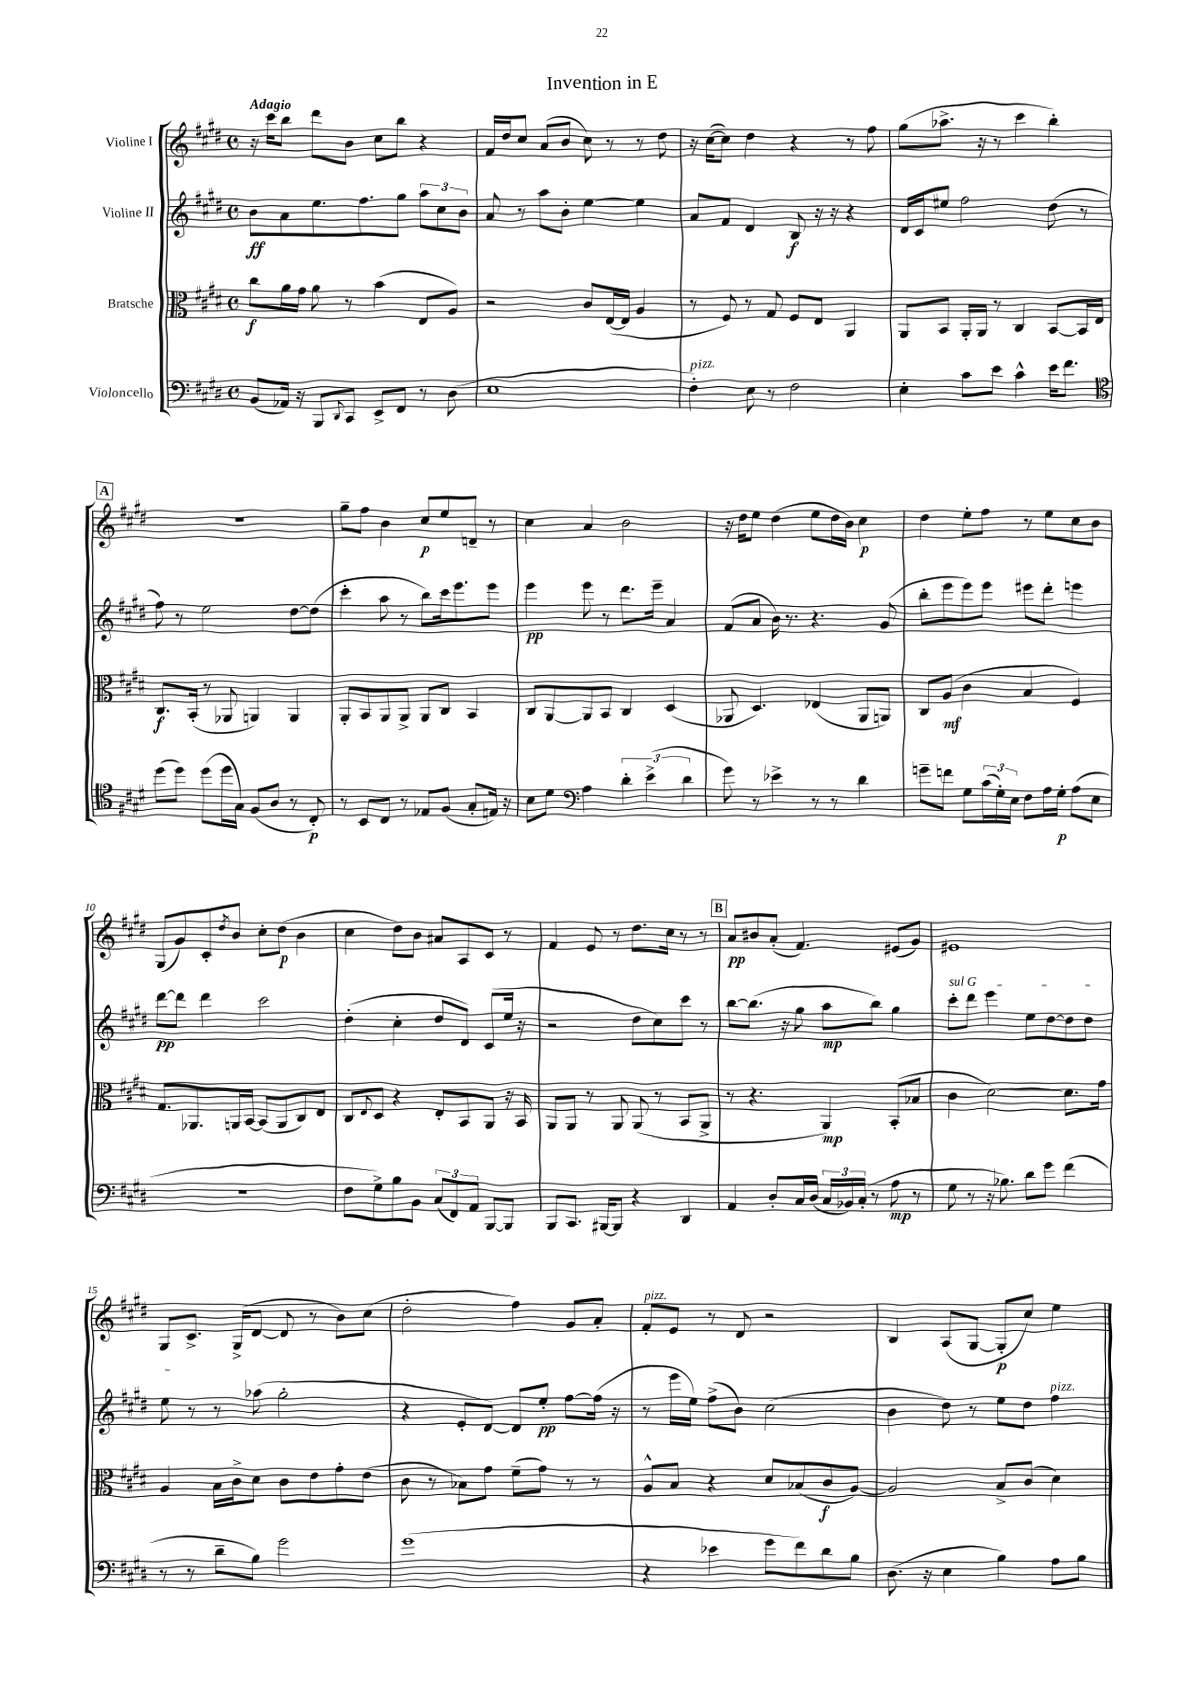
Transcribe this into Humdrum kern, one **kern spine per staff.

**kern	**kern	**kern	**kern
*staff4	*staff3	*staff2	*staff1
*clefF4	*clefC3	*clefG2	*clefG2
*k[f#c#g#d#]	*k[f#c#g#d#]	*k[f#c#g#d#]	*k[f#c#g#d#]
*M4/4	*M4/4	*M4/4	*M4/4
*met(c)	*met(c)	*met(c)	*met(c)
(8BB	8cc#	8b	16r
.	.	.	16ccc#
16AA-)	16a	8a	8bb
16r	16g#	.	.
8BBB	8a	8.ee	8ddd#
8qqDD#	.	.	.
8CC#	8r	.	8b
.	.	8.ff#	.
8EE^	(4b	.	8cc#
8FF#	.	8gg#	8bb
8r	8E	12aa	4r
.	.	12cc#	.
(8D#	8A)	.	.
.	.	12b	.
=	=	=	=
1E	2r	8a	16f#
.	.	.	16dd#
.	.	8r	8cc#
.	.	8aa	(8a
.	.	8b'	8b
.	8c#	[4ee	8cc#)
.	([16E	.	8r
.	16E]	.	.
.	4A	4ee]	8r
.	.	.	8dd#
=	=	=	=
4F#')	8r	8a	16r
.	.	.	([16cc#
.	8F#)	8f#	8cc#])
8E	8r	4d#	4dd#
8r	8G#	.	.
2F#	8F#	8B	4r
.	8E	16r	.
.	.	16r	.
.	4AA	4r	8r
.	.	.	8ff#
=	=	=	=
4E'	8AA	16d#	(8gg#
.	.	16c#	.
.	8BB	8ee#	8.aa-^
8c#	16AA'	2ff#	.
.	16AA	.	16r
8e	8r	.	8r
4c#^^	4C#	.	4ccc#
16e	[8BB	(8dd#	4bb')
8.f#	.	.	.
.	16BB]	8r	.
.	16E	.	.
=	=	=	=
*clefC4	*	*	*
(8dd#	8.C#	8ff#)	1r
8dd#)	.	8r	.
.	(16BB'	.	.
(8dd#	8r	2ee	.
16dd#	8AA-	.	.
16G#)	.	.	.
(8F#	4AA)	.	.
8A	.	.	.
8r	4AA	[8dd#	.
8C#')	.	(8dd#]	.
=	=	=	=
8r	8AA'	4ccc#'	8gg#~
8BB	8BB	.	8ff#
8C#	8AA	8aa	4b
8r	8AA^	8r	.
8E-	8AA	8bb)	8cc#
(8F#	8C#	16ccc#	8ee
.	.	8.eee	.
8G#'	4BB	.	8d~
16E)	.	8eee	8r
16r	.	.	.
=	=	=	=
8B	8C#	4eee	4cc#
8d#	[8AA	.	.
*clefF4	*	*	*
4A	8AA]	8eee	4a
.	8BB	8r	.
6d#'	4C#	8.ddd#	2b
(6e^	.	.	.
.	.	16eee~	.
.	(4D#	4a	.
6d#	.	.	.
=	=	=	=
8g#)	8AA-	(8f#	16r
.	.	.	16dd#
8r	4.D#)	8a	8ee
4e-^	.	16b)	(4dd#
.	.	8.r	.
8r	(4E-	4.r	8ee
8r	.	.	16dd#
.	.	.	16b)
4d#	8AA-	.	4cc#
.	8AA)	(8g#	.
=	=	=	=
8g~	8C#	8bb'	4dd#
8f	(8A	8eee	.
8G#	4c#	8eee)	8ee'
(24c#	.	8eee	8ff#
24G#')	.	.	.
24E	.	.	.
8F#	4B	8eee#	8r
16A	.	8ddd#'	8ee
16G#'	.	.	.
(8A	4F#)	4eee	8cc#
8E	.	.	8b
=	=	=	=
1r	8.G#	[8ddd#	(8G#
.	.	8ddd#]	8g#)
.	8.AA-	.	.
.	.	4ddd#	8c#'
.	.	.	8qdd#
.	16AA	.	8b
.	[16BB	.	.
.	(8BB]	2ccc#	8cc#'
.	8AA	.	(8dd#
.	8C#)	.	4b
.	8E	.	.
=	=	=	=
8F#	8C#	(4dd#'	4cc#
.	8qqE	.	.
8G#^)	8D#	.	.
8B	4r	4cc#'	8dd#)
8BB	.	.	8b
(12C#	8E'	8dd#	8a#
12FF#)	.	.	.
.	8BB	8d#)	8A
12AA	.	.	.
[8BBB	8AA	(8c#	8c#
8BBB]	16r	16ee	8r
.	16BB	16r	.
=	=	=	=
8BBB	8AA	2r	4f#
8.CC#	8AA	.	.
.	8r	.	8e
[16BBB#	.	.	.
8BBB#]	8AA	.	8r
4r	(8AA	8dd#	8.dd#
.	8r	8cc#)	.
.	.	.	16cc#
4DD#	8BB	8ccc#	8r
.	8AA^	8r	8r
=	=	=	=
4AA	8r	[8bb	8a
.	4.r	(8.bb]	8b#
8D#'	.	.	(8a'
.	.	16r	.
16C#	.	8gg#	4.f#)
(16D#	.	.	.
24C#	4AA)	8aa	.
24BB-)	.	.	.
(24C#'	.	.	.
8r	.	8bb)	.
8A	(8BB'	4gg#	(8e#
8r	8B-	.	8g#)
=	=	=	=
8G#	4c#	8ccc#'	1e#
8r	.	8ddd#	.
16r	[2d#)	4eee	.
8.B-)	.	.	.
8d#	.	8ee	.
8g#	.	[8dd#	.
(4f#	8.d#]	8dd#]	.
.	.	8dd#	.
.	16g#	.	.
=	=	=	=
8r	4A	8ee	8G#
8r	.	8r	8.c#^
8d#~	16B	8r	.
.	16c#^	.	(16G#^
8B)	8d#	(8aa-	[8d#
2g#	8c#	2gg#'	8d#]
.	8e	.	8r
.	8g#'	.	8b)
.	(8e	.	(8cc#
=	=	=	=
(1g#	8c#	4r	2dd#'
.	8r	.	.
.	8B-)	8e'	.
.	8g#	[8d#)	.
.	(8f#~	8d#]	4ff#)
.	8g#)	8ee'	.
.	8r	[8ff#	8g#
.	8r	(16ff#]	8a'
.	.	16r	.
=	=	=	=
4r	8A^^	8r	8f#'
.	8B	16eee	8e
.	.	16ee)	.
4e-	4r	(8ff#^	8r
.	.	8b)	8d#
8g#	8d#	(2cc#	2r
8f#)	(8B-	.	.
8d#	8c#	.	.
8B	[8A)	.	.
=	=	=	=
(8.D#	2A]	4b	4B
16r	.	.	.
4E	.	8dd#)	(8A
.	.	8r	[8G#
4B)	8B^	8ee	8G#']
.	(8c#	8dd#	8cc#)
8A	4d#)	4ff#	4ee
8B	.	.	.
==	==	==	==
*-	*-	*-	*-
